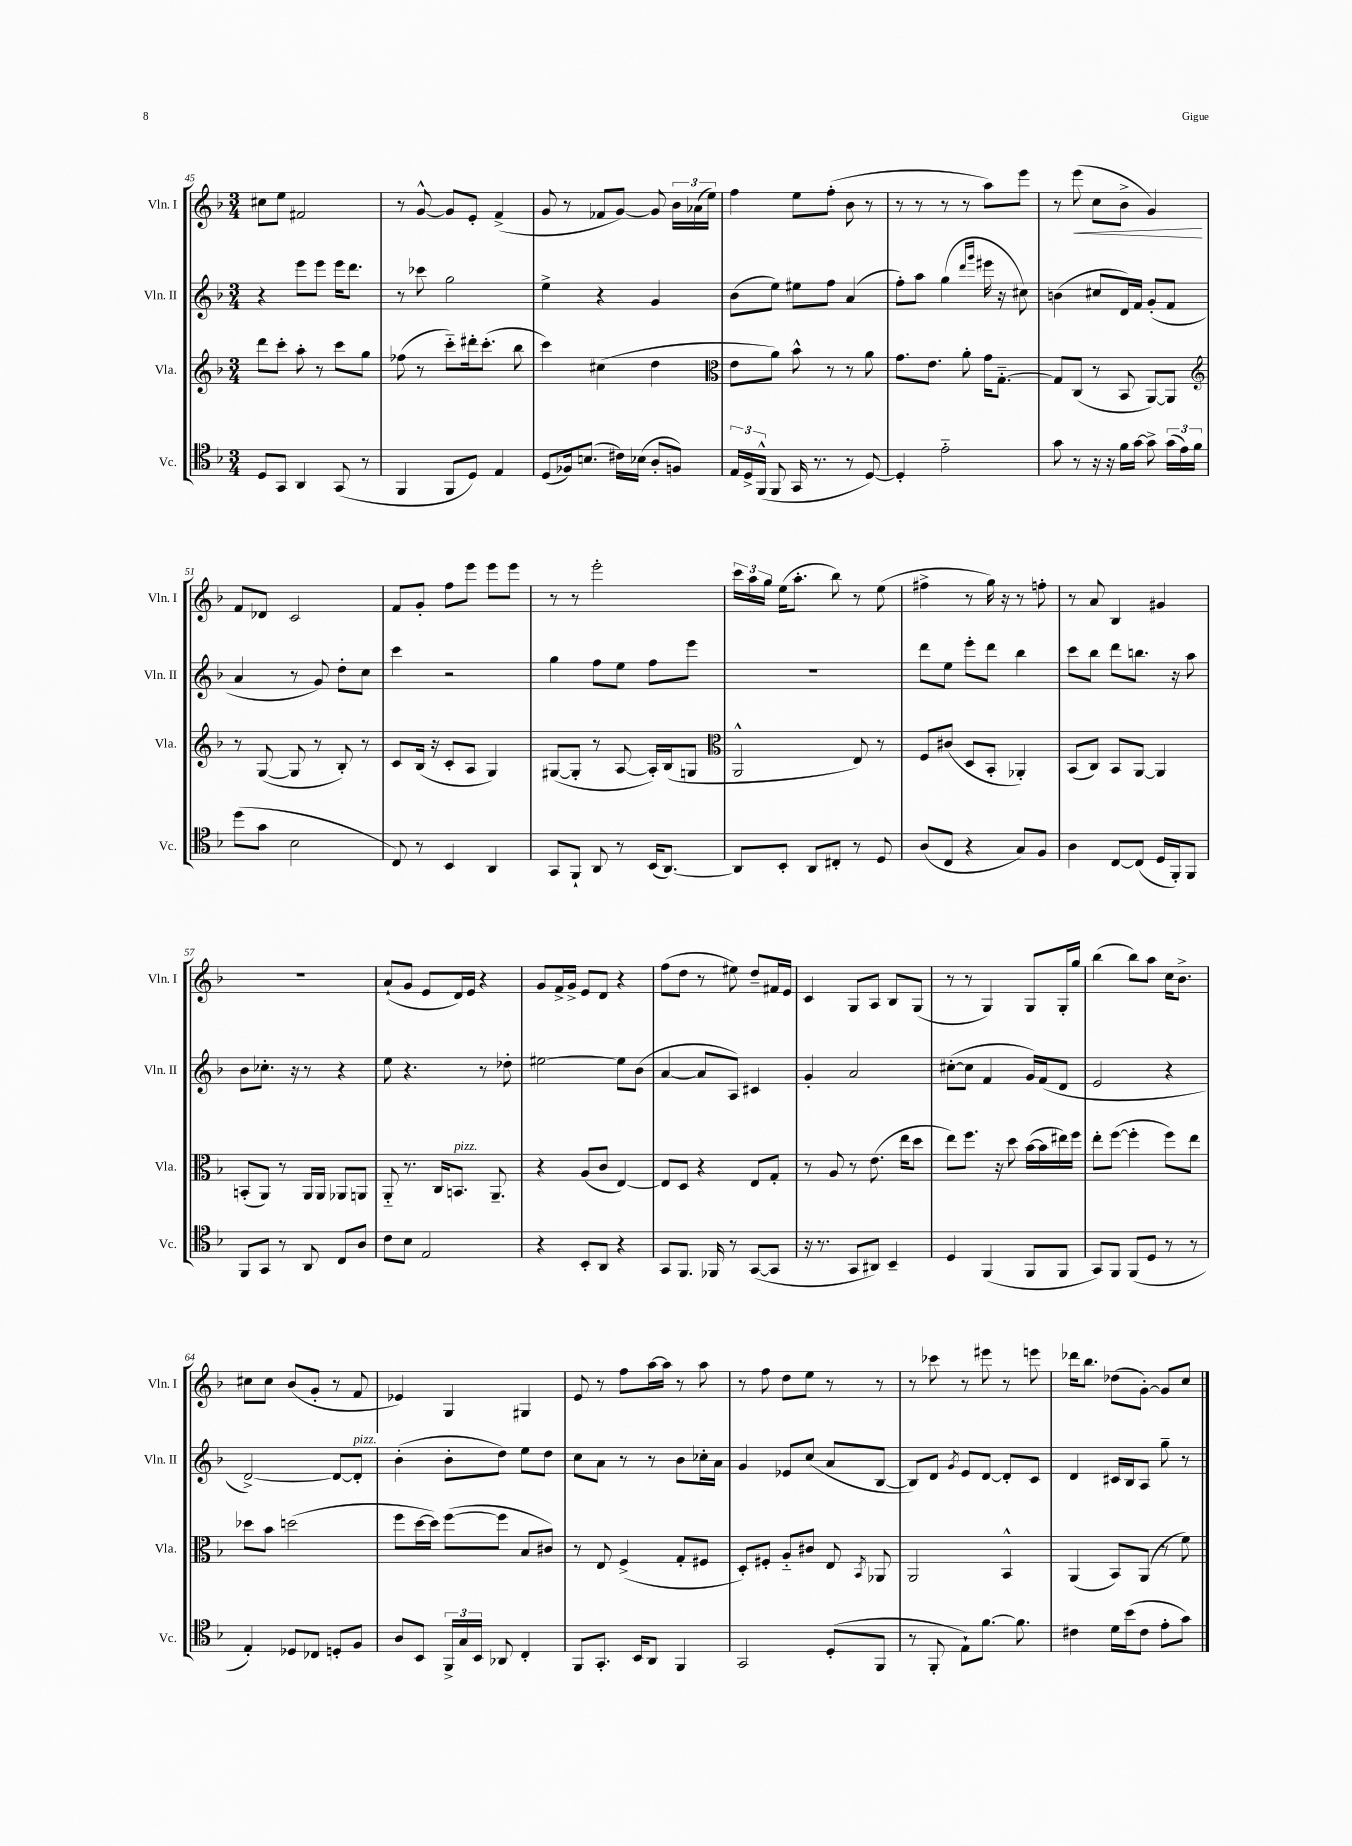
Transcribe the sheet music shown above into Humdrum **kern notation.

**kern	**kern	**kern	**kern	**dynam
*part4	*part3	*part2	*part1	*part1
*staff4	*staff3	*staff2	*staff1	*staff1
*I"Vc.	*I"Vla.	*I"Vln. II	*I"Vln. I	*
*I'Vc.	*I'Vla.	*I'Vln. II	*I'Vln. I	*
*clefC4	*clefG2	*clefG2	*clefG2	*
*k[b-]	*k[b-]	*k[b-]	*k[b-]	*
*M3/4	*M3/4	*M3/4	*M3/4	*
=45	=45	=45	=45	=45
8D/L	8ddd\L	4r	8cc#X\L	.
8GG/J	8ccc'\J	.	8ee\J	.
4AA/	8aa'\	8eee\L	2f#X/	.
.	8r	8eee\J	.	.
(8GG/	8ccc\L	16eee\KL	.	.
.	.	8.ddd\J	.	.
8r	8gg\J	.	.	.
=46	=46	=46	=46	=46
4FF/	(8ff-X\	8r	8r	.
.	8r	8ccc-X\	[8g^^/	.
8FF/L	8ccc\L)	2gg\	8g/L]	.
8D/J)	16ddd#X'\k	.	8e'/J	.
.	(8.ccc'\J	.	.	.
4E/	.	.	(4f^/	.
.	8bb-\	.	.	.
=47	=47	=47	=47	=47
(8D/L	4ccc\)	4ee^\	8g/	.
16F-X/k)	.	.	8r	.
(8.Bn/J	.	.	.	.
.	(4cc#X\	4r	8f-X/L	.
16c#X\LL)	.	.	[8g/J)	.
(16B-X\JJ	.	.	.	.
8A'/L	4dd\	4g/	8g/]	.
8Fn/J)	.	.	24b-\LL	.
.	.	.	(24a-X\	.
.	.	.	24ee\JJ)	.
=48	=48	=48	=48	=48
*	*clefC3	*	*	*
24E/LL	8e\L	(8b-\L	4ff\	.
24D^/	.	.	.	.
(24FF^^/JJ	.	.	.	.
8FF/	8a\J)	8ee\J)	.	.
16GG/	8b-^^\	8ee#X\L	8ee\L	.
8.r	.	.	.	.
.	8r	8ff\J	(8ff'\J	.
8r	8r	(4a/	8b-\	.
[8D/)	8a\	.	8r	.
=49	=49	=49	=49	=49
4D'/]	8.g\L	8ff'\L)	8r	.
.	.	8aa\J	8r	.
.	8.e\J	.	.	.
2e\	.	(4gg\	8r	.
.	8a'\	.	8r	.
.	.	16qqddd/LL	.	.
.	.	16qqggg/JJ	.	.
.	16g\KL	16eee#X\	8aa\L)	.
.	[8.G\J	16r	.	.
.	.	8cc#X\)	8eee\J	.
=50	=50	=50	=50	=50
8g\	8G/L]	(4bn\	8r	.
!	!	!	!	!LO:HP:b
8r	(8C/J	.	(8eee\	<
16r	8r	8cc#X/L	8cc\L	.
16r	.	.	.	.
16f\LL	8BB-/	16d/L)	8b-^\J	.
[16g\JJ	.	16f/JJ	.	.
8g^\]	[8AA/L)	(8g'/L	4g/)	.
(24g\LL	8AA/J]	8f/J	.	.
24e\)	.	.	.	.
24f\JJ	.	.	.	.
.	.	.	.	[
!!LO:LB:g=z
=51	=51	=51	=51	=51
*	*clefG2	*	*	*
(8dd\L	8r	4a/	8f/L	.
8g\J	([8G/	.	8d-X/J	.
2B-\	8G/]	8r	2c/	.
.	8r	8g/)	.	.
.	8B-'/)	8dd'\L	.	.
.	8r	8cc\J	.	.
=52	=52	=52	=52	=52
8C/)	8c/L	4ccc\	8f/L	.
8r	(16B-/Jk	.	8g'/J	.
.	16r	.	.	.
4BB-/	8c'/L	2r	8ff\L	.
.	8A/J	.	8eee\J	.
4AA/	4G/)	.	8eee\L	.
.	.	.	8eee\J	.
=53	=53	=53	=53	=53
8GG/L	([8G#X/L	4gg\	8r	.
8FF`/J	8G#'/J]	.	8r	.
8AA/	8r	8ff\L	2eee'\	.
8r	[8A/	8ee\J	.	.
(16BB-/KL	16A'/LL])	8ff\L	.	.
[8.AA/J)	(16B-/J	.	.	.
.	8Gn/J	8eee\J	.	.
=54	=54	=54	=54	=54
*	*clefC3	*	*	*
8AA/L]	2AA^^/	2.r	24ccc\LL	.
.	.	.	24aa\	.
.	.	.	24gg\JJ	.
8BB-'/J	.	.	(16ee\KL	.
.	.	.	8.aa'\J	.
8AA/L	.	.	.	.
8C#X'/J	.	.	8bb-\)	.
8r	8E/)	.	8r	.
8D/	8r	.	(8ee\	.
=55	=55	=55	=55	=55
(8A/L	8F/L	8ddd\L	4ff#X^\	.
8C/J	(8c#X/J	8ee\J	.	.
4r	8D/L	8eee'\L	8r	.
.	8BB-'/J	8ddd\J	16gg\)	.
.	.	.	16r	.
8G/L)	4AA-X'/)	4bb-\	8r	.
8F/J	.	.	8ffn'\	.
=56	=56	=56	=56	=56
4A\	(8BB-/L	8ccc\L	8r	.
.	8C/J)	8bb-\J	8a/	.
[8C/L	8BB-/L	8ddd\L	4B-/	.
(8C/J]	[8AA/J	8.bbn\J	.	.
16D/LL	4AA/]	.	4g#X/	.
16FF'/J)	.	16r	.	.
8FF/J	.	8aa\	.	.
!!LO:LB:g=z
=57	=57	=57	=57	=57
8FF/L	(8BBn'/L	8b-\L	2.r	.
8GG/J	8AA/J)	8.cc-X'\J	.	.
8r	8r	.	.	.
.	.	16r	.	.
8AA/	16AA/LL	8r	.	.
.	16AA/JJ	.	.	.
8C/L	8AA-X/L	4r	.	.
8A/J	8AAn/J	.	.	.
=58	=58	=58	=58	=58
8c\L	8AA/	8ee\	(8a`/L	.
8B-\J	8.r	4.r	8g/J	.
2E/	.	.	8e/L	.
.	16C/KL	.	.	.
!	!LO:TX:a:i:t=pizz.	!	!	!
.	8.BBn/J	.	16d/L)	.
.	.	.	16e/JJ	.
.	.	8r	4r	.
.	8.AA~/	.	.	.
.	.	8dd-X'\	.	.
=59	=59	=59	=59	=59
4r	4r	[2ee#X\	8g/L	.
.	.	.	16f^/L	.
.	.	.	16g^/JJ	.
8BB-'/L	(8A/L	.	8e/L	.
8AA/J	8c/J	.	8d/J	.
4r	[4E/)	8ee#\L]	4r	.
.	.	(8b-\J	.	.
=60	=60	=60	=60	=60
8GG/L	8E/L]	[4a/	(8ff\L	.
8.FF/J	8D/J	.	8dd\J	.
.	4r	8a/L]	8r	.
16FF-X/	.	.	.	.
8r	.	8A/J)	8ee#X\)	.
([8GG/L	8E/L	4c#X/	8dd~/L	.
8GG/J]	8G'/J	.	16f#X/L	.
.	.	.	16e/JJ	.
=61	=61	=61	=61	=61
16r	8r	4g'/	4c/	.
8.r	.	.	.	.
.	8A/	.	.	.
8GG/L	8r	2a/	8G/L	.
8AA#X/J)	(8.e\	.	8A/J	.
4BB-~/	.	.	8B-/L	.
.	16ee\KL	.	.	.
.	8dd\J	.	(8G/J	.
=62	=62	=62	=62	=62
4D/	8ee\L)	([8cc#X'\L	8r	.
.	8.ff\J	8cc#\J]	8r	.
(4FF/	.	4f/	4G/)	.
.	16r	.	.	.
.	8dd\	.	.	.
8FF/L	([16b-\LL	16g/LL)	8G/L	.
.	16b-\]	(16f/J	.	.
8FF/J	16ee#X\)	8d/J	16G'/L	.
.	16ff\JJ	.	16gg/JJ	.
=63	=63	=63	=63	=63
8GG/L)	8ee'\L	2e/	(4bb-\	.
8FF/J	([8ff\J	.	.	.
(8FF/L	4ff'\]	.	8bb-\L)	.
8D/J	.	.	8aa\J	.
8r	8ff\L)	4r	16cc\KL	.
.	.	.	8.b-^\J	.
8r	8ee\J	.	.	.
!!LO:LB:g=z
=64	=64	=64	=64	=64
4E'/)	8dd-X\L	[2d^/)	8cc#X\L	.
.	8b-\J	.	8cc#\J	.
8D-X/L	(2ddn\	.	(8b-/L	.
8C-X/J	.	.	8g'/J	.
8Dn'/L	.	8d/L_	8r	.
!	!	!LO:TX:a:i:t=pizz.	!	!
8F/J	.	8d'/J]	8f/	.
=65	=65	=65	=65	=65
8A/L	8ff\L	(4b-'\	4e-X/)	.
8BB-/J	[16dd\L	.	.	.
.	16dd\JJ])	.	.	.
24FF^/LL	([8ff\L	8b-'\L	4G/	.
24G/	.	.	.	.
24BB-/JJ	.	.	.	.
8AA-X/	8ff\J]	8dd\J)	.	.
4C'/	8B-/L	8ee\L	4G#X/	.
.	8c#X/J)	8dd\J	.	.
=66	=66	=66	=66	=66
8FF/L	8r	8cc\L	8e/	.
8.GG'/J	8E/	8a\J	8r	.
.	(4F^/	8r	8ff\L	.
16BB-/KL	.	.	.	.
8AA/J	.	8r	[16aa\L	.
.	.	.	16aa\JJ]	.
4FF/	8G'/L	8b-\L	8r	.
.	8F#X/J	16cc-X'\L	8aa\	.
.	.	16a\JJ	.	.
=67	=67	=67	=67	=67
2GG/	8D'/L)	4g/	8r	.
.	8F#X'/J	.	8ff\	.
.	8A/L	8e-X/L	8dd\L	.
.	8c#X/J	(8cc/J	8ee\J	.
(8D'/L	8E/	8a/L	8r	.
.	8qBB-/	.	.	.
8FF/J	8AA-X/	[8B-/J	8r	.
=68	=68	=68	=68	=68
8r	2AA/	8B-/L])	8r	.
8FF'/	.	8d/J	8ccc-X\	.
.	.	8qg/	.	.
8E`\L)	.	8e/L	8r	.
[8.f\J	.	[8d/J	8eee#X\	.
.	4BB-^^/	8d'/L]	8r	.
8.f\]	.	.	.	.
.	.	8c/J	8eeen\	.
=69	=69	=69	=69	=69
4c#X\	(4AA/	4d/	16ddd-X\KL	.
.	.	.	8.bb-\J	.
16d\LL	8BB-/L)	16c#X/LL	(8dd-X\L	.
(16b-\J	.	16B-/J	.	.
8c#\J	(8AA/J	8A/J	[8g'\J)	.
8e'\L	8r	8gg~\	8g/L]	.
8g\J)	8f\)	8r	8cc/J	.
==	==	==	==	==
*-	*-	*-	*-	*-
